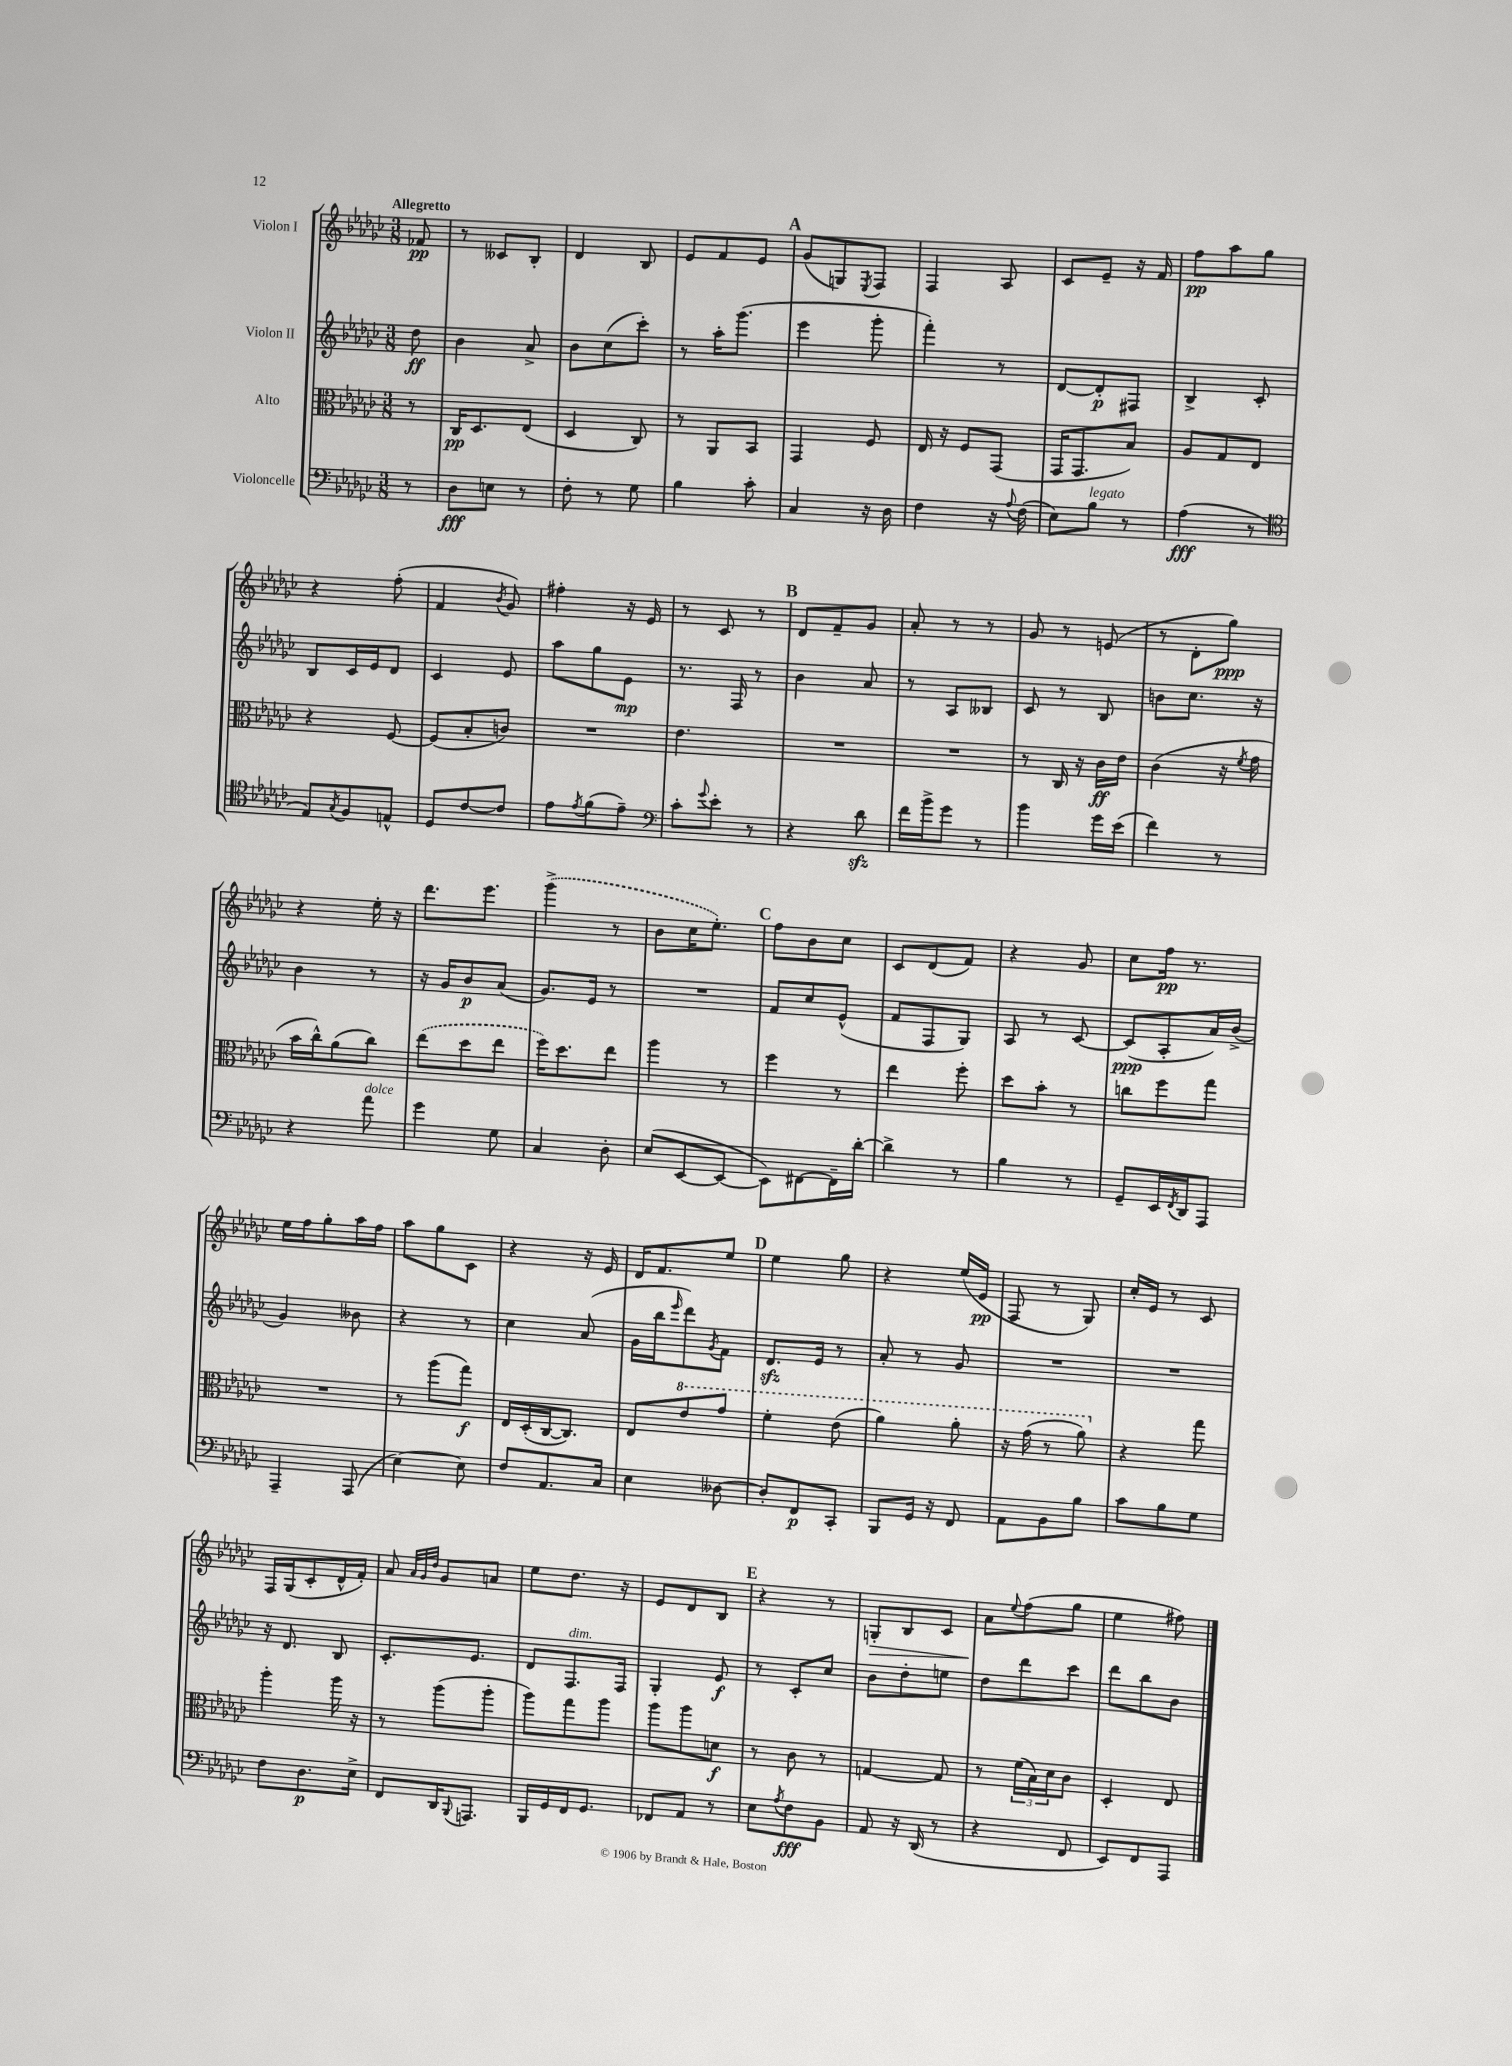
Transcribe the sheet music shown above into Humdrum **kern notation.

**kern	**kern	**kern	**kern
*staff4	*staff3	*staff2	*staff1
*clefF4	*clefC3	*clefG2	*clefG2
*k[b-e-a-d-g-c-]	*k[b-e-a-d-g-c-]	*k[b-e-a-d-g-c-]	*k[b-e-a-d-g-c-]
*M3/8	*M3/8	*M3/8	*M3/8
8r	8r	8dd-\	8f-/
=	=	=	=
8D-\L	16C-/LK	4b-\	8r
.	8.D-/	.	.
8E\J	.	.	8c--/L
8r	(8E-/J	8a-^/	8B-'/J
=	=	=	=
8F'\	4D-/	8b-\L	4d-/
8r	.	(8cc-\	.
8G-\	8C-/)	8ccc-'\J)	8B-/
=	=	=	=
4B-\	8r	8r	8e-/L
.	8AA-/L	16aa-'\LK	8f/
.	.	(8.ggg-\J	.
8c-'\	8BB-/J	.	8e-/J
=	=	=	=
4C-/	4GG-/	4eee-\	(8g-/L
.	.	.	8G/)
.	.	.	8qE-/
16r	8F/	8ggg-'\	8F/J
16D-\	.	.	.
=	=	=	=
4F\	16E-/	4fff'\)	4F/
.	16r	.	.
.	8F/L	.	.
16r	(8GG-/J	8r	8A-/
8qqA-/	.	.	.
(16F\	.	.	.
=	=	=	=
8E-\L)	16GG-/LK	[8d-/L	8c-/L
.	8.GG-/	.	.
8B-\J	.	8d-'/]	8e-~/J
8r	8B-/J)	8F#/J	16r
.	.	.	16f/
=	=	=	=
(4A-\	8A-/L	4B-^/	8ff\L
.	8G-/	.	8aa-\
8r	8E-/J	8c-'/	8gg-\J
=	=	=	=
*clefC4	*	*	*
8E-/L)	4r	8B-/L	4r
8qG-/	.	.	.
8F/	.	16c-/L	.
.	.	16e-/J	.
8E^^/J	[8F/	8d-/J	(8ff'\
=	=	=	=
8D-/L	(8F/]L	4c-/	4f/
[8c-/	8B-'/	.	.
.	.	.	8qb-/
8c-/]J	8c/J)	8e-/	8g-/)
=	=	=	=
8e-\L	4.r	8aa-\L	4ff#'\
8qe-/	.	.	.
(8f\	.	8gg-\	.
8e-~\J)	.	8e-\J	16r
.	.	.	16e-/
=	=	=	=
*clefF4	*	*	*
8c-'\L	4.e-\	8.r	8r
8qqg-/	.	.	.
8e-'\J	.	.	8c-/
.	.	16F/	.
8r	.	8r	8r
=	=	=	=
4r	4.r	4b-\	8d-/L
.	.	.	8f~/
8d-\	.	8a-/	8g-/J
=	=	=	=
16f\LL	4.r	8r	8a-'/
16b-^\J	.	.	.
8g-\J	.	8A-/L	8r
8r	.	8B--/J	8r
=	=	=	=
4b-\	8r	8c-/	8g-/
.	16C-/	8r	8r
.	16r	.	.
16g-\LL	16c-\LL	8B-/	(8e/
(16e-\JJ	16e-\JJ	.	.
=	=	=	=
4f\)	(4c-\	8b\L	8r
.	.	8.cc-\J	8d-'\L
8r	16r	.	8gg-\J)
.	8qf/	.	.
.	16g-\	16r	.
=	=	=	=
4r	16b-\LL	4b-\	4r
.	16cc-^^\J)	.	.
.	(8a-\	.	.
8a-\	8cc-\J)	8r	16ee-'\
.	.	.	16r
=	=	=	=
4g-\	(8ee-\L	16r	8.ddd-\L
.	.	16g-/LK	.
.	8dd-\	8b-/	.
.	.	.	8.eee-\J
8G-\	8ee-\J	(8a-/J	.
=	=	=	=
4C-/	16ff\LK)	8.g-/L)	(4ggg-^\
.	8.dd-\	.	.
.	.	16e-/Jk	.
8D-'\	8ee-\J	8r	8r
=	=	=	=
(8E-/L	4aa-\	4.r	8b-\L
[8EE-/	.	.	16cc-\K
.	.	.	8.ee-'\J)
8EE-/_J	8r	.	.
=	=	=	=
8EE-\]L)	4ff\	8f/L	8ff\L
[8FF#\	.	8cc-/	8b-\
16FF#~\]L	8r	(8e-^^/J	8cc-\J
[16d-'\JJ	.	.	.
=	=	=	=
4d-^\]	4ee-\	8f/L	8c-/L
.	.	8F/	(8d-/
8r	8ff'\	8G-/J)	8f/J)
=	=	=	=
4B-\	8dd-\L	8A-/	4r
.	8b-'\J	8r	.
8r	8r	[8c-/	8g-/
=	=	=	=
8GG-~/L	8cc\L	(8c-/]L	8cc-\L
16EE-/L	8ff\	8A-'/	16ff\Jk
8qFF/	.	.	.
16DD-/J	.	.	8.r
8AAA-/J	8gg-\J	16a-/L)	.
.	.	(16b-^/JJ	.
=	=	=	=
4AAA-~/	4.r	4g-/)	16ee-\LL
.	.	.	16ff\J
.	.	.	8gg-'\
(8AAA-/	.	8b--\	16aa-\L
.	.	.	16ff\JJ
=	=	=	=
[4E-\)	8r	4r	8aa-\L
.	(8aa-\L	.	8gg-\
8E-\]	8gg-\J)	8r	8c-\J
=	=	=	=
8F/L	16E-/LL	4cc-\	4r
.	(16D-'/	.	.
8.AA-/	[16C-/J	.	.
.	8.C-/]J)	.	.
.	.	(8a-/	16r
16C-/Jk	.	.	16e-/
=	=	=	=
4E-\	8E-/L	16g-\LL	16d-/LK
.	.	16bb-\J	8.f/
.	.	16qqeee-/	.
.	8ee-/	8ddd-\)	.
.	.	8qg-/	.
[8D--\	8gg-/J	8f\J	8ee-/J
=	=	=	=
8D--'/]L	4ff'\	8.d-/L	4ee-\
8FF/	.	.	.
.	.	16e-/Jk	.
8CC-'/J	(8ee-\	8r	8gg-\
=	=	=	=
8BBB-/L	4aa-\)	8a-'/	4r
16GG-/Jk	.	8r	.
16r	.	.	.
8FF/	8aa-'\	8g-/	(16ee-/LL
.	.	.	16e-/JJ
=	=	=	=
8AA-\L	16r	4.r	8F/
.	(16gg-\	.	.
8BB-\	8r	.	8r
8B-\J	8aa-\)	.	8G-/)
=	=	=	=
8c-\L	4r	4.r	16cc-'/LL
.	.	.	16e-/JJ
8B-\	.	.	8r
8G-\J	8gg-\	.	8c-/
=	=	=	=
8F\L	4aa-'\	16r	16F/LL
.	.	8.d-/	(16G-/J
8.D-\	.	.	8c-'/
.	16aa-\	8B-/	16d-^^/L
16E-^\Jk	16r	.	16f'/JJ)
=	=	=	=
8FF/L	8r	8.c-'/L	8a-/
.	.	.	32qqa-/LLL
.	.	.	32qqg-/
.	.	.	32qqdd-/JJJ
16DD-/K	(8aa-\L	.	8g-/L
8qqBBB-/	.	.	.
8.AAA/J	.	8.e-/J	.
.	8aa-'\J	.	8a/J
=	=	=	=
16BBB-/LL	8aa-\L)	8d-/L	8ee-\L
16GG-/	.	.	.
16FF/J	8gg-\	8.F/	8.dd-\J
8.GG-/J	.	.	.
.	8aa-\J	.	.
.	.	16F/Jk	16r
=	=	=	=
8FF-/L	8aa-\L	4G-'/	8e-/L
8AA-/J	8aa-\	.	8d-/
8r	8d\J	8e-/	8B-/J
=	=	=	=
8E-\L	8r	8r	4r
8qA-/	.	.	.
8F\	8c-\	8c-'/L	.
8BB-\J	8r	8cc-/J	8r
=	=	=	=
8AA-/	[4G/	8b-\L	8G'/L
16r	.	8dd-'\	8B-/
(16DD-/	.	.	.
8r	8G/]	8ee\J	8c-/J
=	=	=	=
4r	8r	8dd-\L	8a-\L
.	.	.	8qqee-/
.	(24f\LL	8ddd-\	(8ff\
.	24B-\)	.	.
.	24d-\J	.	.
8FF/	8c-\J	8ccc-\J	8gg-\J
=	=	=	=
8EE-/L)	4D-'/	8ddd-\L	4ee-\
8FF/	.	8bb-\	.
8AAA-/J	8E-/	8b-\J	8ff#\)
==	==	==	==
*-	*-	*-	*-
